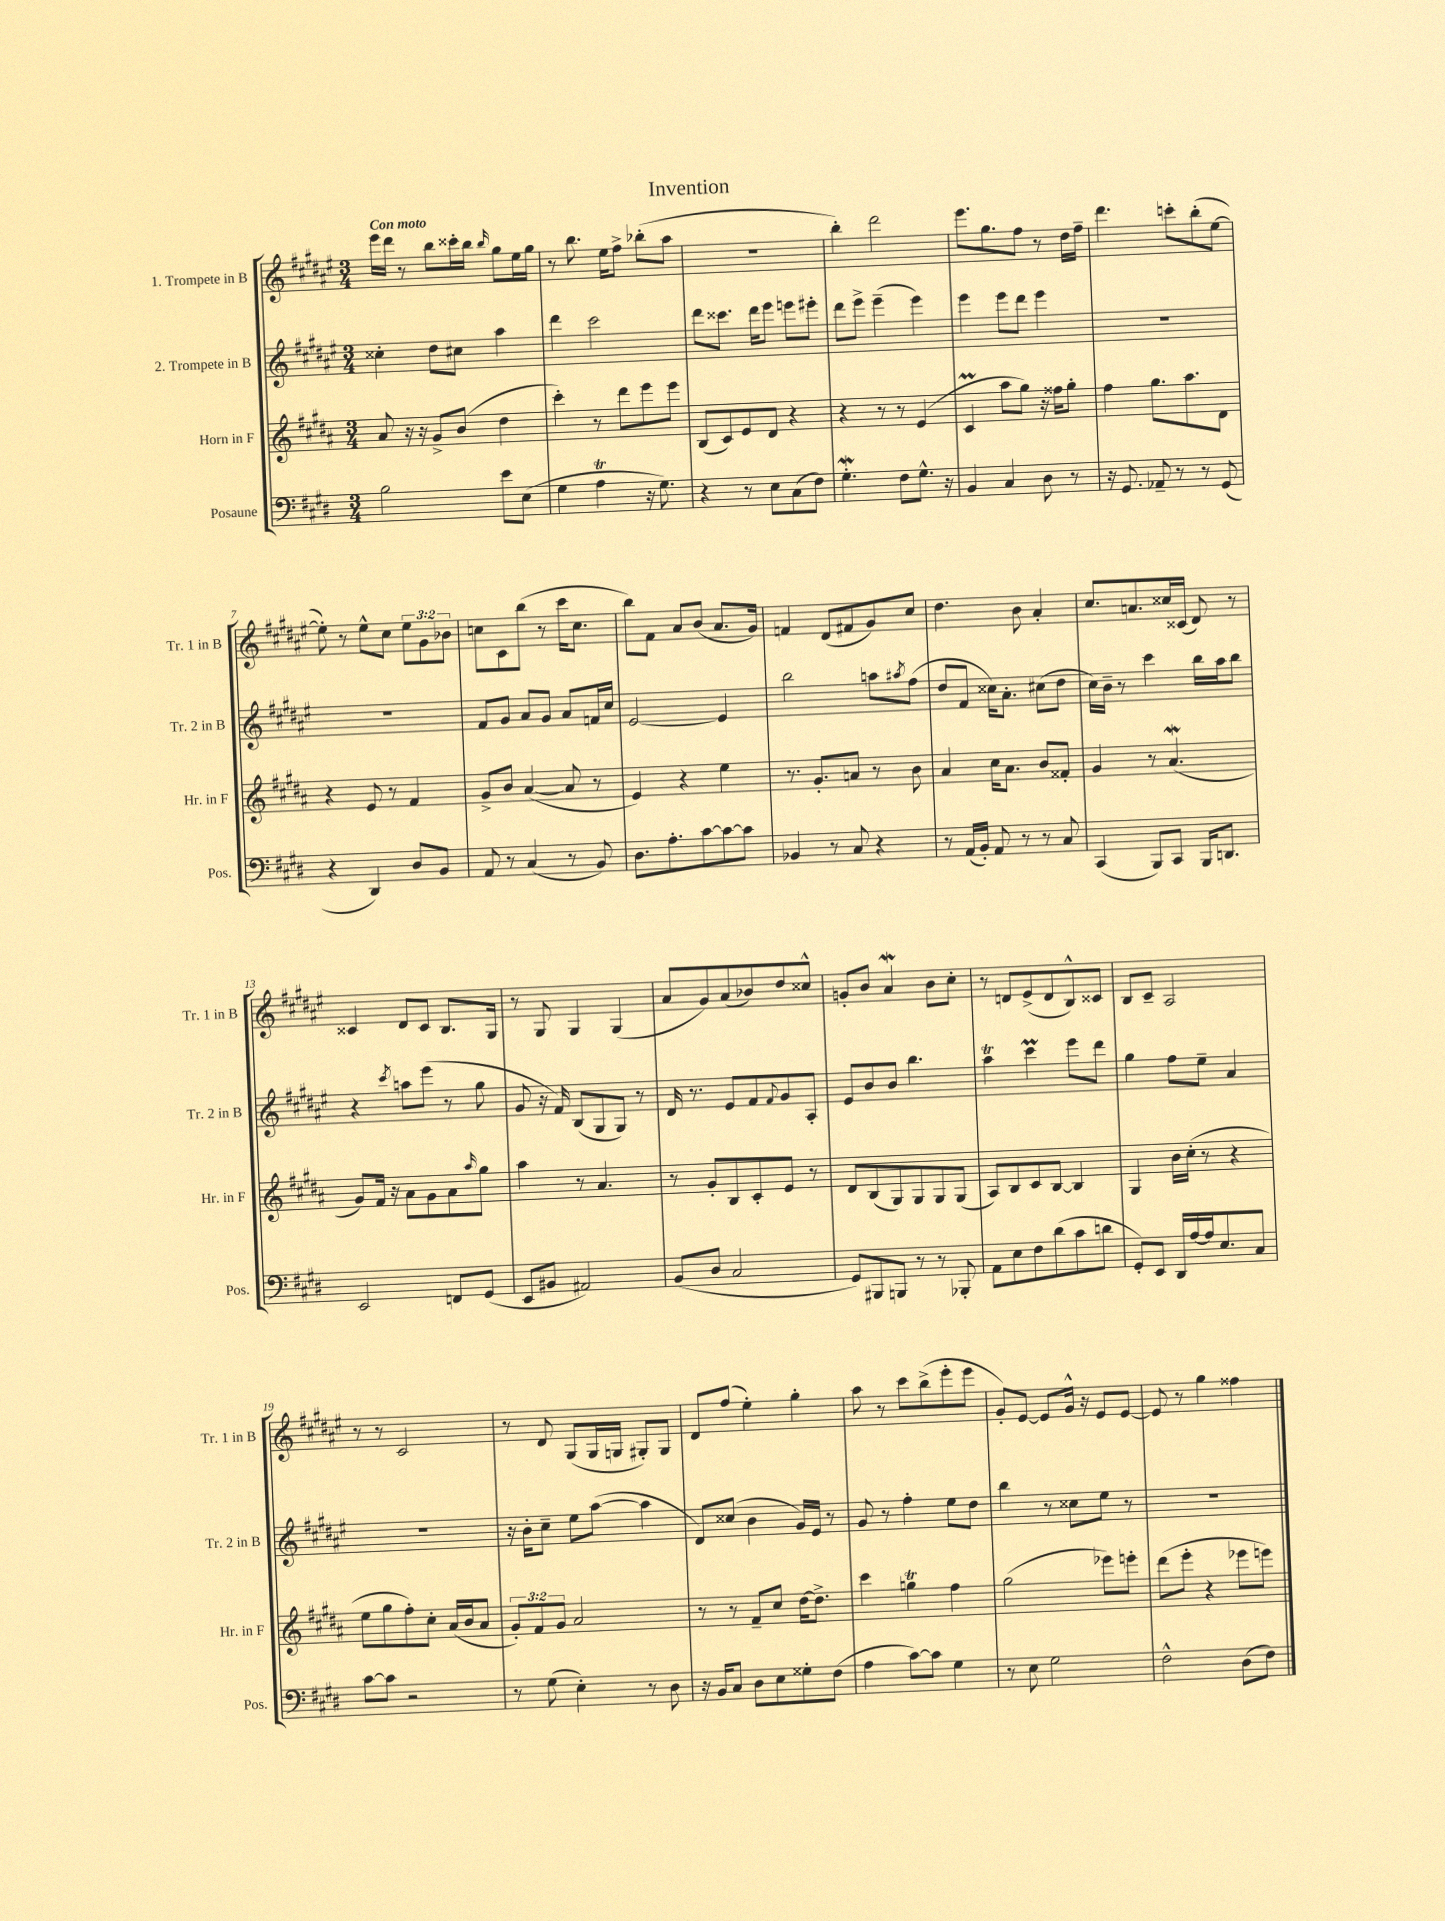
\header { title = "Invention" }
<<
\new StaffGroup <<
\new Staff = "s0" \with { instrumentName = "1. Trompete in B" shortInstrumentName = "Tr. 1 in B" } {
    \clef treble \key fis \major \numericTimeSignature \time 3/4 \override Staff.TupletNumber.text = #tuplet-number::calc-fraction-text \tempo "Con moto"
    eis'''16 dis'''16 r8 b''8 cisis'''16-. b''16 \grace { b''16 } gis''8 eis''16 gis''16 |
    r8 b''8. eis''16 fis''8-> bes''8-.( ais''8 |
    R2. |
    b''4-.) dis'''2 |
    eis'''8. gis''8. fis''8 r8 dis''16 fis''16-- |
    dis'''4. c'''8-. b''8-.( eis''8~ |
    eis''8-.) r8 eis''8-^ cis''8 \tuplet 3/2 { eis''8 gis'8 bes'8 } |
    c''8 cis'8 b''8( r8 cis'''16 c''8. |
    b''8) fis'8 ais'8 b'8( ais'8. gis'16) |
    f'4 dis'8( fis'8 gis'8) cis''8 |
    dis''4. b'8 ais'4-. |
    cis''8. a'8. cisis''16 cisis'16( dis'8) r8 |
    cisis'4 dis'8 cisis'8 b8. gis16 |
    r8 gis8 gis4 gis4( |
    ais'8 gis'8) ais'8( bes'8) dis''8 cisis''8-^ |
    g'8-. b'8 ais'4\mordent b'8 cis''8-. |
    r8 d'8 eis'8->( d'8 b8-^) cisis'8 |
    b8 cis'8-- ais2 |
    r8 r8 cis'2 |
    r8 dis'8 gis8( gis16 g16 gis8-.) gis8 |
    dis'8 fis''8( eis''4-.) gis''4-. |
    ais''8 r8 cis'''8 b''8->( eis'''8-. eis'''8 |
    gis'8-.) eis'8~ eis'8 gis'16-^ r16 eis'8 eis'8~ |
    eis'8 r8 gis''4 fisis''4 \bar "|." |
}
\new Staff = "s1" \with { instrumentName = "2. Trompete in B" shortInstrumentName = "Tr. 2 in B" } {
    \clef treble \key fis \major \numericTimeSignature \time 3/4
    cisis''4-. dis''8 cis''8 ais''4 |
    dis'''4 cis'''2 |
    dis'''8 cisis'''8. dis'''16 eis'''8 e'''8 eis'''8-. |
    dis'''8 eis'''8-> eis'''4--( eis'''4) |
    eis'''4 eis'''8 dis'''8 eis'''4 |
    R2. |
    R2. |
    fis'8 gis'8 ais'8 gis'8 ais'8 f'16 cis''16 |
    eis'2~ eis'4 |
    b''2 a''8 \acciaccatura { ais''8 } fis''8( |
    dis''8 fis'8 cisis''16) ais'8.-. cis''8( dis''8 |
    cis''16) b'16-- r8 cis'''4 b''16 ais''16 b''8 |
    r4 \acciaccatura { cis'''8 } a''8 eis'''8( r8 gis''8 |
    gis'8 r16 fis'16) b8( gis8 gis8) r8 |
    dis'16 r8. eis'8 fis'8 \appoggiatura { fis'8 } gis'8 ais8-. |
    eis'8 b'8 b'8 b''4. |
    ais''4\trill cis'''4\prall eis'''8 dis'''8 |
    gis''4 fis''8 eis''8-- ais'4 |
    R2. |
    r16 b'16-. cis''8-- eis''8 ais''8~( ais''4 |
    dis'8) cisis''8( b'4 gis'16) eis'16 r8 |
    gis'8 r8 fis''4-. eis''8 dis''8 |
    b''4 r8 cisis''8 eis''8 r8 |
    R2. \bar "|." |
}
\new Staff = "s2" \with { instrumentName = "Horn in F" shortInstrumentName = "Hr. in F" } {
    \clef treble \key b \major \numericTimeSignature \time 3/4 \override Staff.TupletNumber.text = #tuplet-number::calc-fraction-text
    ais'8 r16 r16 gis'8-> b'8( dis''4 |
    cis'''4-.) r8 dis'''8 e'''8 e'''8 |
    b8( cis'8) e'8 dis'8 r4 |
    r4 r8 r8 e'4( |
    cis'4\prall ais''8 gis''8) r16 fisis''16 gis''8-. |
    fis''4 gis''8. ais''8. dis'8 |
    r4 e'8 r8 fis'4 |
    gis'8-> b'8 ais'4~( ais'8 r8 |
    e'4) r4 e''4 |
    r8. gis'8.-. a'8 r8 b'8 |
    ais'4 cis''16 ais'8. b'8 fisis'8-. |
    gis'4 r8 ais'4.\mordent( |
    gis'8) fis'16 r16 ais'8 gis'8 ais'8 \grace { ais''16 } gis''8 |
    ais''4 r8 ais'4. |
    r8 gis'8-. b8 cis'8-. e'8 r8 |
    dis'8 b8( gis8) gis8 gis8 gis8( |
    ais8) b8 cis'8 b8~ b4 |
    gis4 b'16 cis''16-.( r8 r4 |
    e''8 gis''8 fis''8-.) cis''8-. ais'16( b'16 ais'8 |
    \tuplet 3/2 { gis'8-.) fis'8 gis'8 } ais'2 |
    r8 r8 fis'8-- cis''8 dis''16~ dis''8.-> |
    cis'''4 g''4\trill fis''4 |
    gis''2( ees'''8) e'''8-. |
    dis'''8( e'''8-. r4 ees'''8 e'''8) \bar "|." |
}
\new Staff = "s3" \with { instrumentName = "Posaune" shortInstrumentName = "Pos." } {
    \clef bass \key e \major \numericTimeSignature \time 3/4
    b2 e'8 e8( |
    gis4 a4\trill r16 gis8.) |
    r4 r8 e8 cis8( fis8) |
    gis4.-.\mordent fis8 gis8.-^ r16 |
    b,4 cis4 dis8 r8 |
    r16 gis,8. aes,8-- r8 r8 gis,8( |
    r4 dis,4) dis8 b,8 |
    a,8 r8 cis4( r8 b,8) |
    dis8. a8.-. cis'8~ cis'8~ cis'8 |
    bes,4 r8 cis8 r4 |
    r8 a,16( b,16-.) a,8 r8 r8 cis8 |
    cis,4( b,,8) cis,8 b,,16 d,8. |
    e,2 f,8 gis,8( |
    e,8 bis,8 ais,2) |
    b,8( dis8 cis2 |
    gis,8) bis,,8 b,,8 r8 r8 bes,,8-. |
    a,8 e8 fis8 dis'8( cis'8 d'8 |
    gis,8-.) e,8 dis,16 a16~ a16 e8. cis8 |
    cis'8~ cis'8 r2 |
    r8 gis8( e4-.) r8 dis8 |
    r16 b,16 cis8 dis8 e8 gisis8-. fis8( |
    a4 cis'8~) cis'8 gis4 |
    r8 e8 gis2 |
    fis2-^ dis8( fis8) \bar "|." |
}
>>
>>
